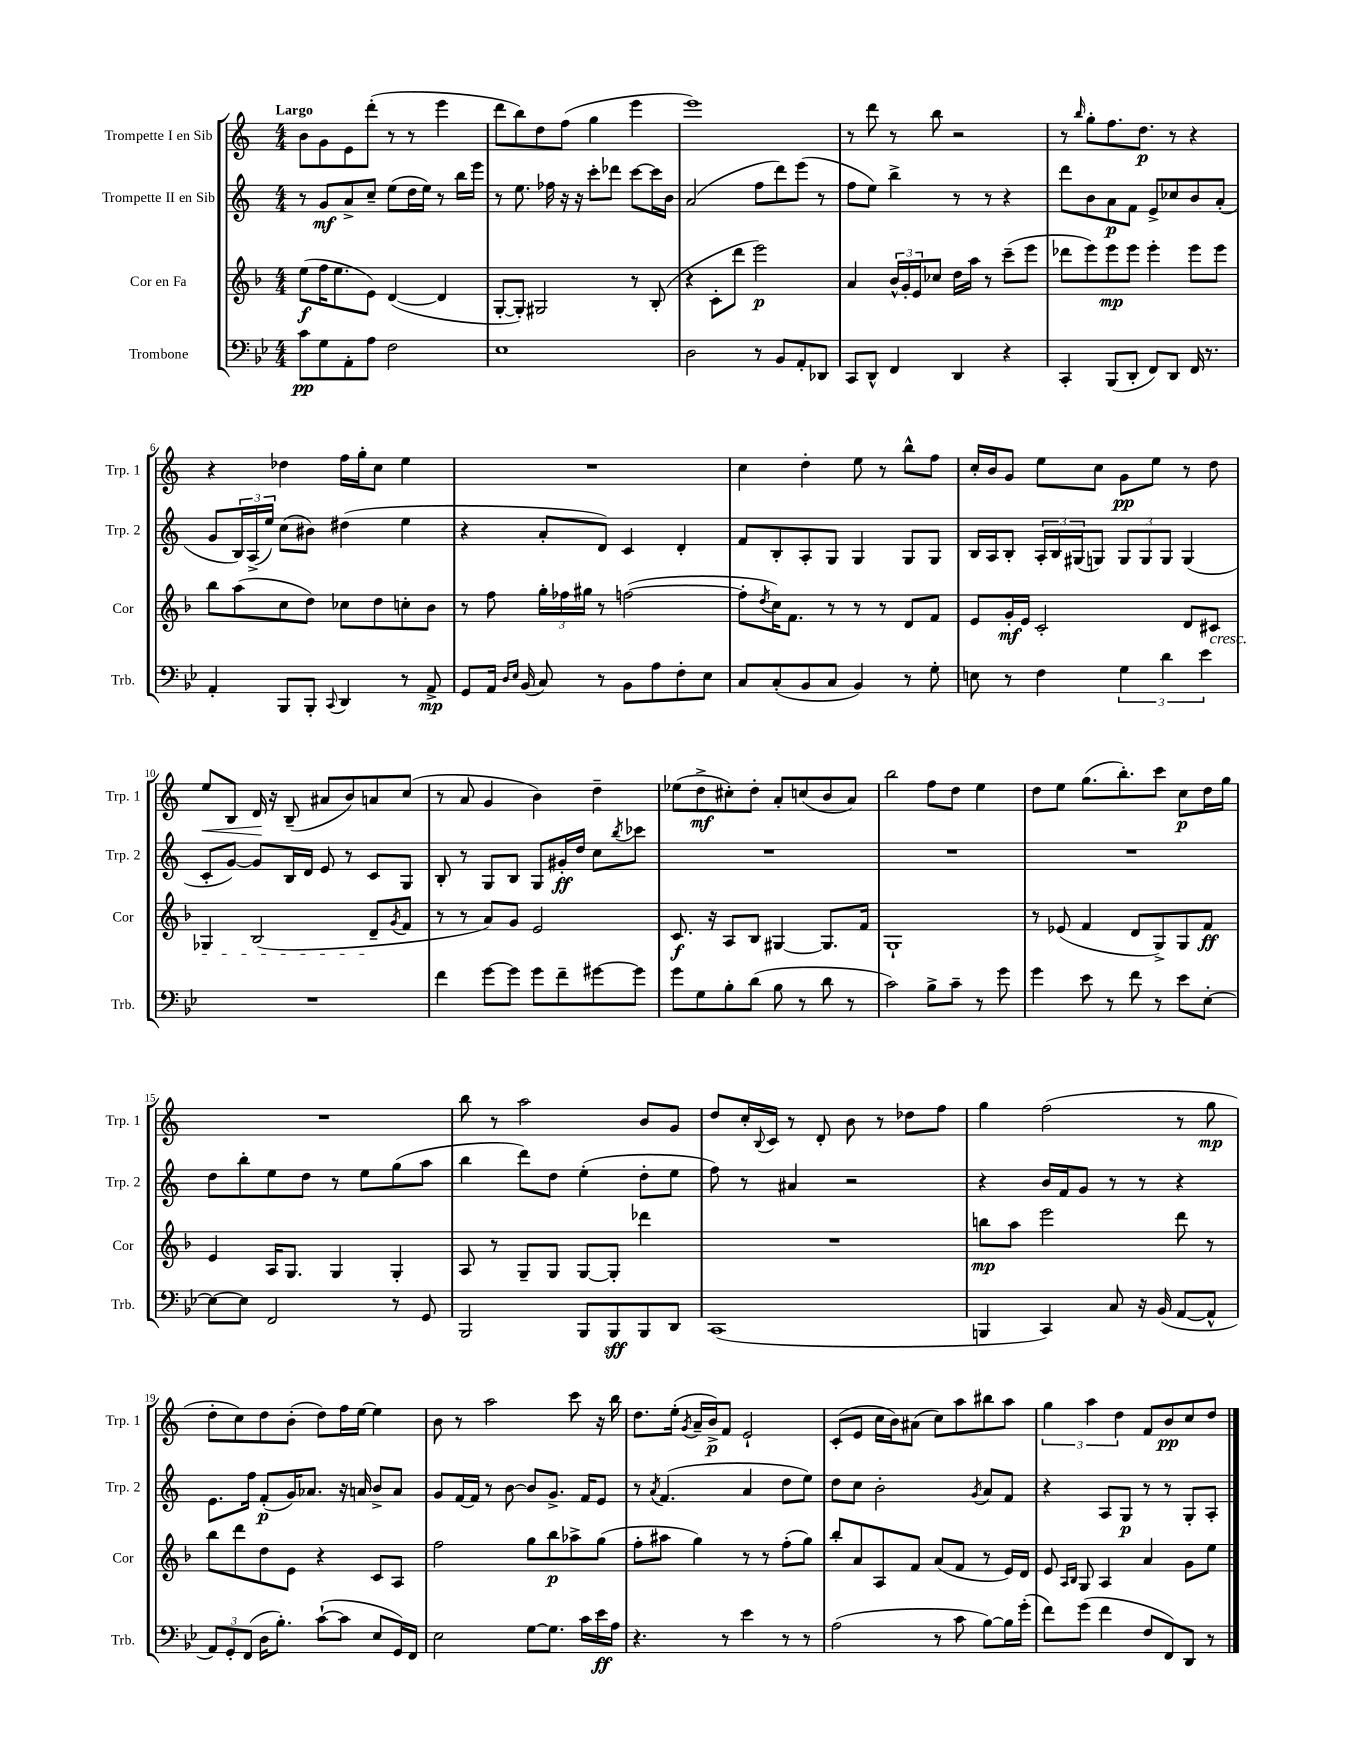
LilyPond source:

<<
\new StaffGroup <<
\new Staff = "s0" \with { instrumentName = "Trompette I en Sib" shortInstrumentName = "Trp. 1" } {
    \clef treble \key c \major \numericTimeSignature \time 4/4 \tempo "Largo"
    b'8 g'8 e'8 d'''8-.( r8 r8 e'''4 |
    d'''8 b''8) d''8 f''8( g''4 e'''4 |
    e'''1) |
    r8 d'''8 r8 b''8 r2 |
    r8 \grace { b''16 } g''8-. f''8. d''8.\p r8 r4 |
    r4 des''4 f''16 g''16-. c''8 e''4 |
    R1 |
    c''4 d''4-. e''8 r8 b''8-^ f''8 |
    c''16-. b'16 g'8 e''8 c''8 g'8\pp e''8 r8 d''8 |
    e''8\< b8 d'16\! r16 b8--( ais'8 b'8) a'8 c''8( |
    r8 a'8 g'4 b'4) d''4-- |
    ees''8( d''8->\mf cis''8-.) d''8-. a'8-. c''8( b'8 a'8) |
    b''2 f''8 d''8 e''4 |
    d''8 e''8 g''8.( b''8.-.) c'''8 c''8\p d''16 g''16 |
    R1 |
    b''8 r8 a''2 b'8 g'8 |
    d''8 c''16-. \appoggiatura { b8 } c'16 r8 d'8-. b'8 r8 des''8 f''8 |
    g''4 f''2( r8 g''8\mp |
    d''8-. c''8) d''8 b'8-.( d''8) f''16 e''16~ e''4 |
    b'8 r8 a''2 c'''8 r16 b''16 |
    d''8. e''16-.( \acciaccatura { g'8 } a'16-- b'16->\p) f'8 e'2-! |
    c'8-.( e'8 c''16 b'16) ais'8( c''8) a''8 bis''8 a''8 |
    \tuplet 3/2 { g''4 a''4 d''4 } f'8 b'8\pp c''8 d''8 \bar "|." |
}
\new Staff = "s1" \with { instrumentName = "Trompette II en Sib" shortInstrumentName = "Trp. 2" } {
    \clef treble \key c \major \numericTimeSignature \time 4/4
    r8 g'8\mf a'8-> c''8-- e''8( d''16 e''16) r8 b''16 e'''16 |
    r8 e''8. fes''16 r16 r16 c'''8-. des'''8 c'''8~ c'''16 b'16 |
    a'2( f''8 d'''8) e'''8( r8 |
    f''8 e''8) b''4-> r8 r8 r4 |
    d'''8 b'8 a'8\p f'8 e'8-> ces''8 b'8 a'8-.( |
    g'8 \tuplet 3/2 { b16) a16->( e''16) } c''8( bis'8) dis''4( e''4 |
    r4 a'8-. d'8) c'4 d'4-. |
    f'8 b8-. a8-. g8 g4 g8 g8 |
    b16 a16 b8-. \tuplet 3/2 { a16-. b16 gis16( } g8) \tuplet 3/2 { g8 g8 g8 } g4( |
    c'8-. g'8~) g'8 b16 d'16 e'8 r8 c'8 g8 |
    b8-. r8 g8 b8 g8 gis'16-.\ff d''16 c''8 \acciaccatura { b''8 } ces'''8 |
    R1 |
    R1 |
    R1 |
    d''8 b''8-. e''8 d''8 r8 e''8 g''8( a''8 |
    b''4 d'''8) d''8 e''4-.( d''8-. e''8 |
    f''8) r8 ais'4 r2 |
    r4 b'16 f'16 g'8 r8 r8 r4 |
    e'8. f''16 f'8-.\p( g'16) aes'8. r16 a'16 b'8-> a'8 |
    g'8 f'16~ f'16 r8 b'8~ b'8 g'8.-> f'16 e'8 |
    r8 \acciaccatura { a'8 } f'4.( a'4 d''8 e''8) |
    d''8 c''8 b'2-. \acciaccatura { g'8 } a'8 f'8 |
    r4 a8 g8\p r8 r8 g8-. a8-. \bar "|." |
}
\new Staff = "s2" \with { instrumentName = "Cor en Fa" shortInstrumentName = "Cor" } {
    \clef treble \key f \major \numericTimeSignature \time 4/4
    e''8\f( f''16 e''8. e'8) d'4~( d'4 |
    g8~-. g8-.) gis2 r8 bes8-.( |
    r4 c'8-. d'''8 e'''2\p) |
    a'4 \tuplet 3/2 { bes'16-^ g'16-. e'16 } ces''8 d''16 a''16 r8 c'''8--( e'''8 |
    des'''8 e'''8) e'''8\mp e'''8 e'''4-. e'''8 e'''8 |
    bes''8 a''8( c''8 d''8) ces''8 d''8 c''8-. bes'8 |
    r8 f''8 \tuplet 3/2 { g''16-. fes''16 gis''16 } r8 f''2~( |
    f''8-. \acciaccatura { d''8 } c''16) f'8. r8 r8 r8 d'8 f'8 |
    e'8 g'16-.\mf e'16 c'2-. d'8 cis'8\cresc |
    ges4 bes2( d'8--\! \acciaccatura { g'8 } f'8 |
    r8 r8 a'8) g'8 e'2 |
    c'8.\f r16 a8 bes8 gis4~ gis8. f'16 |
    g1-! |
    r8 ees'8( f'4 d'8 g8->) g8 f'8\ff |
    e'4 a16 g8. g4 g4-. |
    a8 r8 g8-- g8 g8~ g8-. des'''4 |
    R1 |
    b''8\mp a''8 e'''2 d'''8 r8 |
    bes''8 d'''8 d''8 e'8 r4 c'8 a8 |
    f''2 g''8 bes''8\p aes''8-> g''8( |
    f''8-. ais''8 g''4) r8 r8 f''8-.( g''8) |
    bes''8-. a'8 a8 f'8 a'8( f'8 r8 e'16) d'16 |
    e'8 \grace { a16 bes16 } g8 a4 a'4 g'8 e''8 \bar "|." |
}
\new Staff = "s3" \with { instrumentName = "Trombone" shortInstrumentName = "Trb." } {
    \clef bass \key bes \major \numericTimeSignature \time 4/4
    c'8\pp g8 a,8-. a8 f2 |
    ees1 |
    d2 r8 bes,8 a,8-. des,8 |
    c,8 d,8-^ f,4 d,4 r4 |
    c,4-. bes,,8( d,8-. f,8) d,8 f,16 r8. |
    a,4-. bes,,8 bes,,8-. \appoggiatura { c,8 } d,4 r8 a,8->\mp |
    g,8 a,16 \grace { d16 ees16 } bes,16( c8) r8 bes,8 a8 f8-. ees8 |
    c8 c8-.( bes,8 c8 bes,4) r8 g8-. |
    e8 r8 f4 \tuplet 3/2 { g4 d'4 ees'4 } |
    R1 |
    f'4 g'8~ g'8 g'8 f'8-- gis'8~ gis'8 |
    g'8 g8 bes8-. d'8( bes8 r8 d'8 r8 |
    c'2) bes8-> c'8-- r8 g'8 |
    g'4 ees'8 r8 f'8 r8 ees'8 ees8~-. |
    ees8~ ees8 f,2 r8 g,8 |
    bes,,2 bes,,8 bes,,8\sff bes,,8 d,8 |
    c,1( |
    b,,4 c,4) c8 r16 bes,16( a,8~ a,8-^ |
    \tuplet 3/2 { a,8) g,8-. f,8( } d16 bes8.-.) c'8~-!( c'8 ees8 g,16) f,16 |
    ees2 g8~ g8. c'16 ees'16\ff a16 |
    r4. r8 ees'4 r8 r8 |
    a2( r8 c'8 bes8~) bes16 g'16-.( |
    f'8) g'8( f'4 f8 f,8) d,8 r8 \bar "|." |
}
>>
>>
